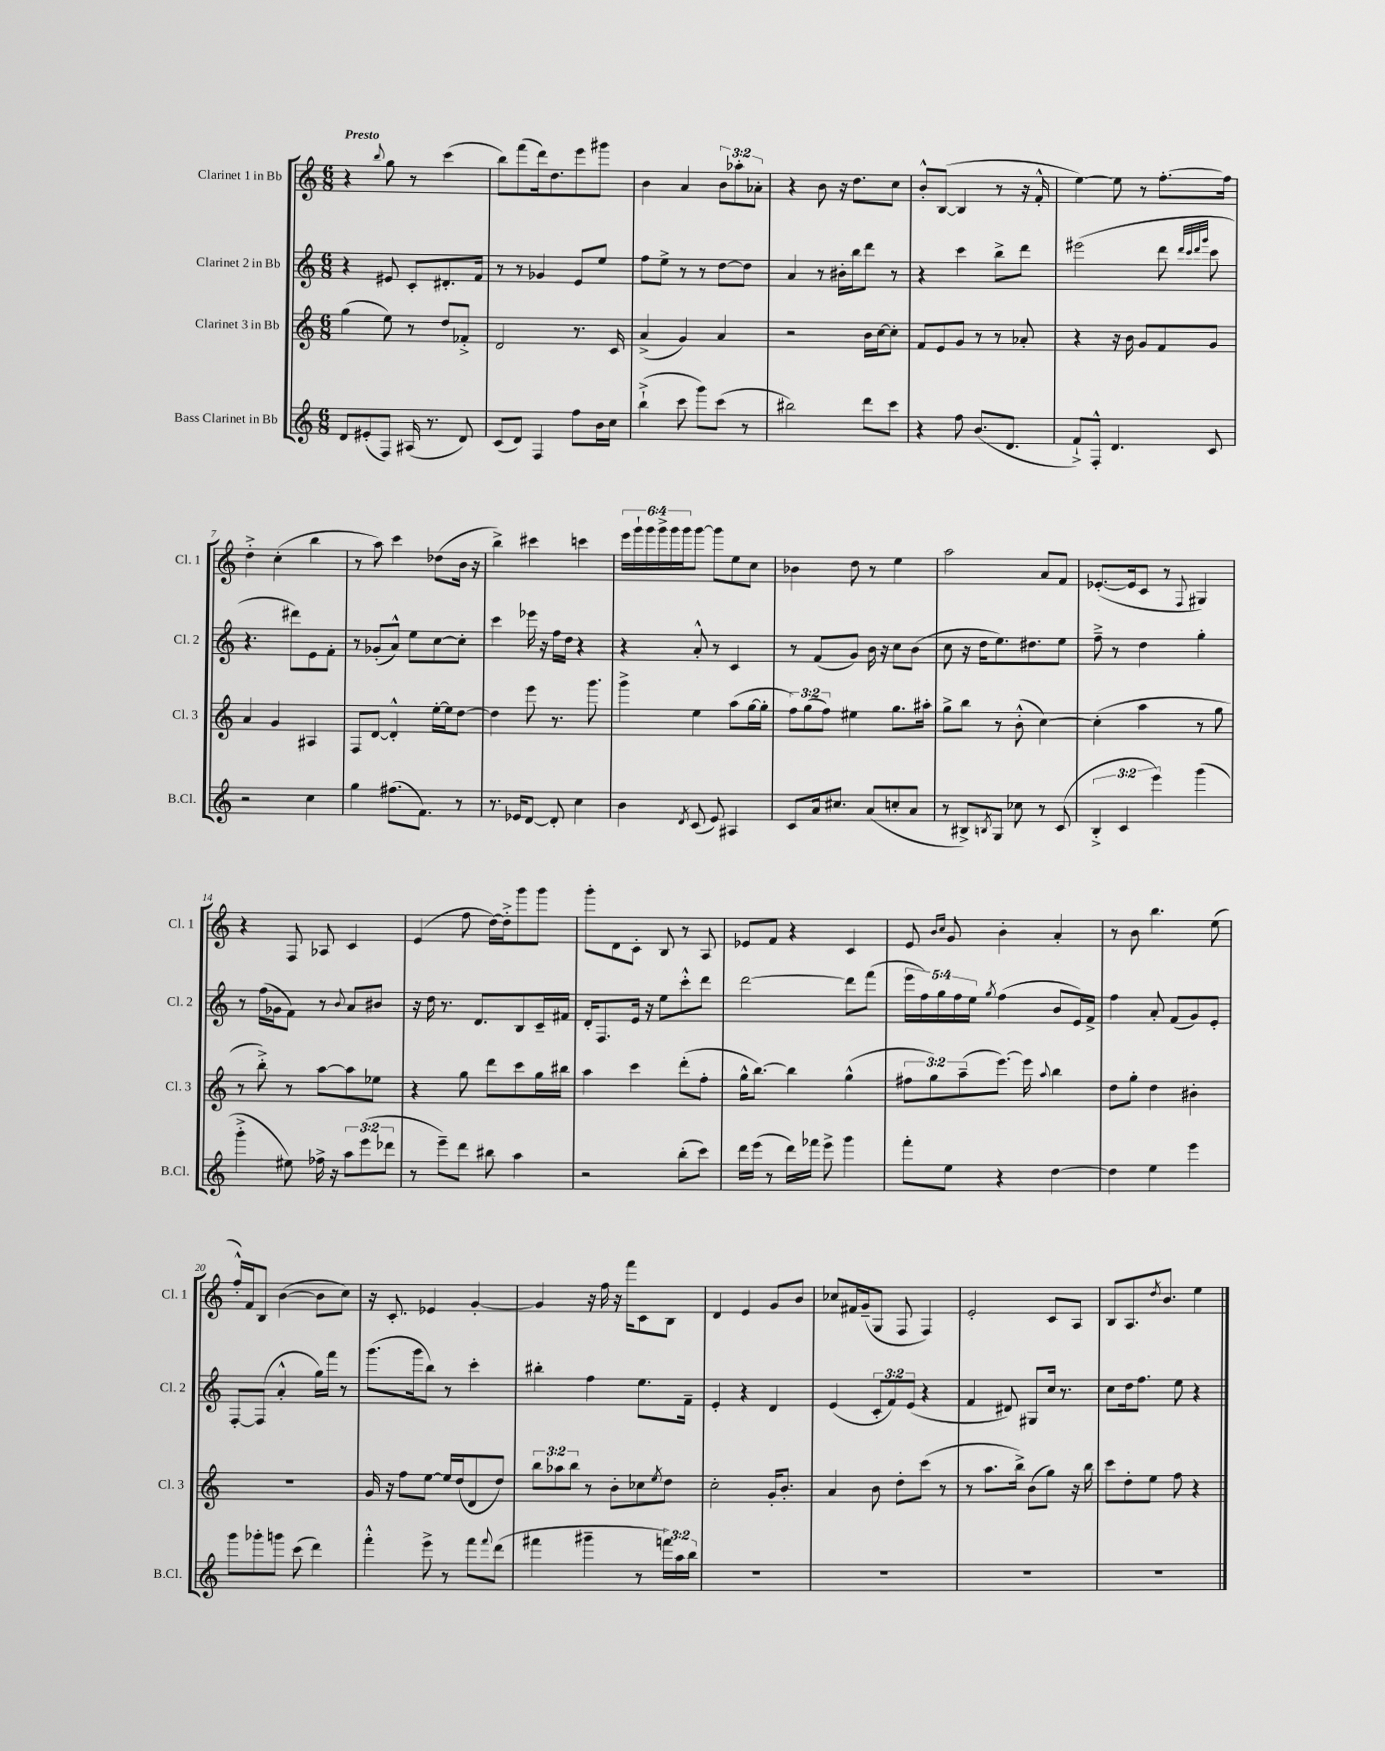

**kern	**kern	**kern	**kern
*staff4	*staff3	*staff2	*staff1
*clefG2	*clefG2	*clefG2	*clefG2
*k[]	*k[]	*k[]	*k[]
*M6/8	*M6/8	*M6/8	*M6/8
8d	(4gg	4r	4r
(8e#'	.	.	.
.	.	.	8qqbb
8F)	8ee)	8e#	8gg
(16A#	8r	8c'	8r
8.r	.	.	.
.	8dd	8.d#'	(4ccc
8d)	8f-'^	.	.
.	.	16f	.
=	=	=	=
(8c	2d	8r	8bb)
8d)	.	8r	(8fff
4F	.	4g-	16ddd)
.	.	.	8.dd
8ff	8.r	8e	8eee
16b	.	8ee	8ggg#
16cc	16c	.	.
=	=	=	=
(4bb`^	(4a^	8ff	4b
.	.	8ee^	.
8ccc	4g)	8r	4a
8ggg)	.	8r	.
(8ccc	4a	[8dd	12b
.	.	.	12aa-'
8r	.	8dd]	.
.	.	.	12a-'
=	=	=	=
2bb#)	2r	4a	4r
.	.	8r	8b
.	.	16b#'	16r
.	.	16bb	8.dd
8ddd	16b	8ddd	.
.	[16cc	.	.
8ccc	8cc']	8r	8cc
=	=	=	=
4r	8f	4r	8b'^^
.	8e	.	([8B
8ff	8g	4ccc	4B]
(8.b	8r	.	.
.	8r	8bb^	8r
8.d	.	.	.
.	8a-'	8ddd	16r
.	.	.	16f'^^
=	=	=	=
8f`^)	4r	(2eee#	[4ee)
8F'^^	.	.	.
4.d	16r	.	8ee]
.	16b	.	.
.	8g	.	8r
.	8f	8ddd	[8.ff'
.	.	32qqddd	.
.	.	32qqccc	.
.	.	32qqddd	.
.	.	32qqggg	.
8c	8g	8ccc	.
.	.	.	16ff]
=	=	=	=
2r	4a	4.r	4dd'^
.	4g	.	(4cc'
.	.	8ddd#)	.
4cc	4A#	8e	4bb
.	.	8f'	.
=	=	=	=
4gg	8F	8r	8r
.	[8d	(8g-'	8aa)
(8.ff#	4d'^^]	8a^^)	4ccc
.	.	8ee	.
8.f)	.	.	.
.	[16ee'	[8cc	(8dd-
.	16ee]	.	.
8r	[8dd	8cc']	16b
.	.	.	16r
=	=	=	=
8.r	4dd]	4ccc	4bb^)
16e-	.	.	.
[8d	8eee	16eee-	4ccc#
.	.	16r	.
8d']	8.r	16ff	.
.	.	16dd	.
4cc	.	4r	4ccc
.	8.ggg	.	.
=	=	=	=
4b	4ggg^	4r	24eee
.	.	.	24ggg`
.	.	.	24ggg
.	.	.	24ggg^
.	.	.	24ggg
.	.	.	24ggg
8qd	.	.	.
(8c	4ee	8a'^^	[8ggg
8e)	.	8r	8ggg]
4A#	(8aa	4c	8ee
.	[16gg	.	8cc
.	16gg']	.	.
=	=	=	=
8c	12ff)	8r	4b-
.	(12gg	.	.
16a	.	(8f	.
.	12ff)	.	.
8.cc#	.	.	.
.	4ee#	8g)	8dd
(8a	.	16b	8r
.	.	16r	.
8cc'	8.gg	8cc	4ee
8a	.	(8b	.
.	16aa#'	.	.
=	=	=	=
8r	8gg^	8cc	2aa
8B#^)	8bb	16r	.
.	.	16dd	.
8qB	.	.	.
8G	8r	8.ee)	.
8cc-	(8b'^^	.	.
.	.	8.dd#	.
8r	[4cc)	.	8a
(8c	.	8ee	8f
=	=	=	=
6B'^	(4cc']	8ff~^	([8.e-'
.	.	8r	.
6c	.	.	.
.	.	.	16e-]
.	4aa	4dd	8c
6eee)	.	.	.
.	.	.	8r
.	.	.	8qqF
(4ggg	8r	4gg'	4G#)
.	8gg	.	.
=	=	=	=
4ggg'^	8r	8r	4r
.	8bb'^)	(16ff	.
.	.	16g-	.
8ee#)	8r	8f)	8F
16ff-^	[8aa	8r	8A-
16r	.	.	.
.	.	8qqb	.
12aa	8aa]	8a	4c
(12eee	.	.	.
.	8ee-	8b#	.
12ddd-	.	.	.
=	=	=	=
8r	4r	16r	(4e
.	.	16dd	.
8eee~)	.	8.r	.
8ddd	8gg	.	8ff
.	.	8.d	.
8bb#	8ddd	.	[16dd)
.	.	.	16dd'^]
4aa	8ccc	8B	8ggg
.	16gg	16c~	8ggg
.	16bb#	16f#	.
=	=	=	=
2r	4aa	16d'	8ggg'
.	.	8.F	.
.	.	.	8d
.	4ccc	16e	8c'
.	.	16r	.
.	.	8ee	8B
(8bb'	(8ddd'	8ccc'^^	8r
8ccc)	8ff'	8ddd	8A
=	=	=	=
16ddd	16gg^^	[2ddd	8e-
(16eee	[8.bb)	.	.
8r	.	.	8f
16ddd)	4bb]	.	4r
16fff-	.	.	.
8eee^	.	.	.
4ggg	(4gg^^	8ddd]	4c
.	.	(8fff	.
=	=	=	=
8fff'	12ff#	20eee	8e
.	.	20ff)	.
.	12gg)	.	.
.	.	20gg	.
.	.	.	16qqb
.	.	.	16qqcc
8ee	.	.	8g
.	.	20ff	.
.	(12aa~	.	.
.	.	20ee	.
.	.	8qgg	.
4r	[8.eee)	(4ff	4b'
.	16eee]	.	.
.	8qqaa	.	.
[4dd	4bb	8b	4a'
.	.	16e)	.
.	.	16f^	.
=	=	=	=
4dd]	8dd	4ff	8r
.	8gg'	.	8b
4ee	4dd	8a'	4.bb
.	.	(8f	.
4eee	4b#'	8g)	.
.	.	8e'	(8ee
=	=	=	=
8ggg	2.r	[8F'	16ff'^^)
.	.	.	16f
8ggg-'	.	(8F]	8B
8ggg	.	4a'^^	([4b
(8ccc	.	.	.
4ddd)	.	16gg)	8b]
.	.	16fff	.
.	.	8r	8cc)
=	=	=	=
4fff'^^	16g	(8.ggg	16r
.	16r	.	8.c'
.	8ff	.	.
.	.	16ggg	.
8eee^	[8ee	8bb)	4e-
8r	16ee]	8r	.
.	(16dd	.	.
8fff	8d	4ccc'	[4g'
8qqfff	.	.	.
(8ddd	8dd)	.	.
=	=	=	=
4fff#	12bb	4bb#'	4g]
.	12aa-	.	.
.	12bb	.	.
4ggg#~	8r	4ff	16r
.	.	.	16ff
.	8b'	.	16r
.	.	.	16fff
8r	8cc-	8.ee	8c
.	8qee	.	.
24fff)	8dd	.	8B
24aa	.	.	.
.	.	16f~	.
24bb	.	.	.
=	=	=	=
2.r	2cc'	4e'	4d
.	.	4r	4e
.	16g'	4d	8g
.	8.b'	.	.
.	.	.	8b
=	=	=	=
2.r	4a	(4e	8cc-
.	.	.	16f#
.	.	.	(16g~
.	8b	12c'	8G
.	.	12f)	.
.	8dd'	.	8F
.	.	(12e	.
.	(8ccc	4r	4F)
.	8r	.	.
=	=	=	=
2.r	8r	4f	2e'
.	8.aa	.	.
.	.	8d#)	.
.	16bb^)	.	.
.	(8b	8G#	.
.	8gg)	16cc	8c
.	.	8.r	.
.	16r	.	8A
.	16bb	.	.
=	=	=	=
2.r	8ccc	8cc	8B
.	8dd'	16dd	8.A
.	.	8.ff	.
.	8ee	.	.
.	.	.	8qdd
.	.	.	8.b
.	8ff	8ee	.
.	4r	4r	4ee
==	==	==	==
*-	*-	*-	*-
